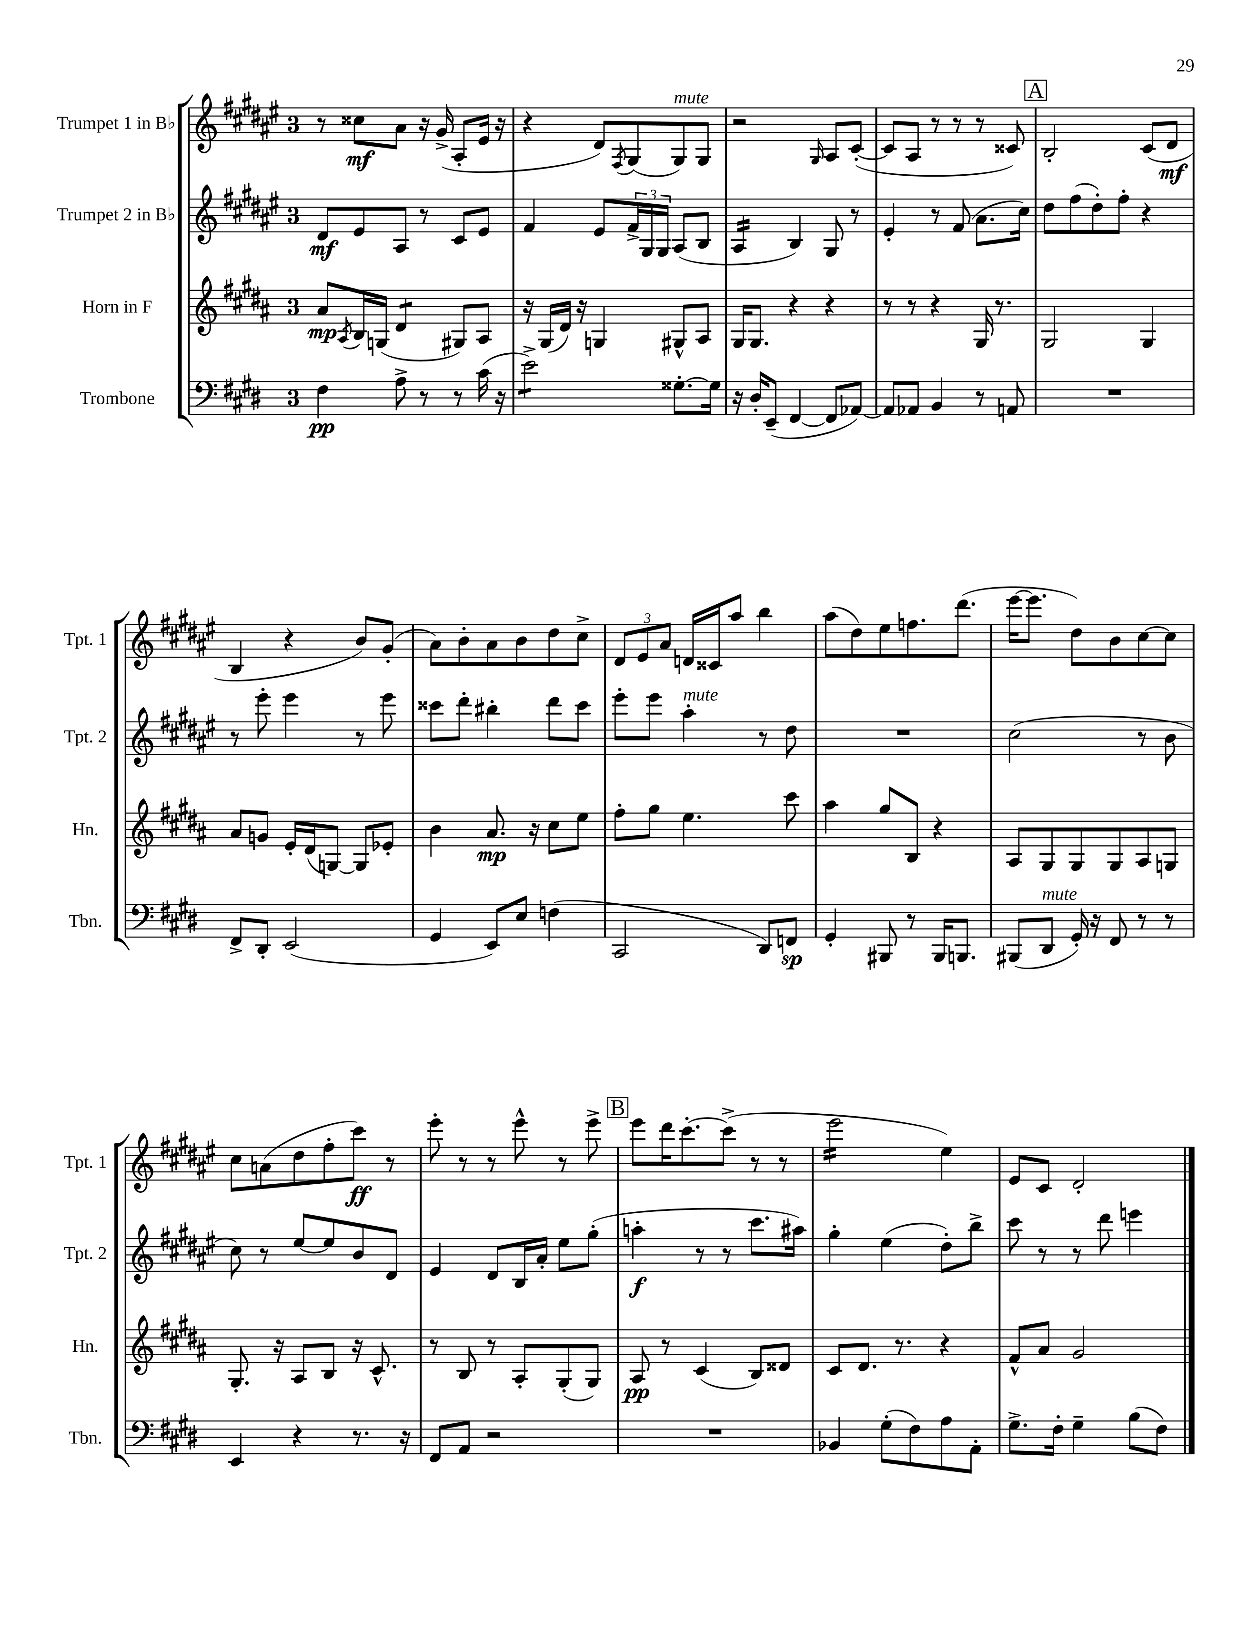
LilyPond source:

<<
\new StaffGroup <<
\new Staff = "s0" \with { instrumentName = "Trumpet 1 in Bb" shortInstrumentName = "Tpt. 1" } {
    \clef treble \key fis \major \once \override Staff.TimeSignature.style = #'single-digit \time 3/4
    r8 cisis''8\mf ais'8 r16 gis'16->( ais8-. eis'16 r16 |
    r4 dis'8) \acciaccatura { fis8 } gis8( gis8^\markup { \italic "mute" }) gis8 |
    r2 \grace { gis16 } ais8 cis'8~-.( |
    cis'8 ais8 r8 r8 r8 cisis'8) |
    \mark \markup { \box "A" } b2-. cis'8( dis'8\mf |
    b4 r4 b'8) gis'8-.( |
    ais'8) b'8-. ais'8 b'8 dis''8 cis''8-> |
    \tuplet 3/2 { dis'8 eis'8 ais'8 } d'16 cisis'16 ais''8 b''4 |
    ais''8( dis''8) eis''8 f''8. dis'''8.( |
    eis'''16~ eis'''8. dis''8) b'8 cis''8~ cis''8 |
    cis''8 a'8( dis''8 fis''8-. cis'''8\ff) r8 |
    eis'''8-. r8 r8 eis'''8-^ r8 eis'''8-> |
    \mark \markup { \box "B" } eis'''8 dis'''16 cis'''8.~-. cis'''8->( r8 r8 |
    eis'''2:16 eis''4) |
    eis'8 cis'8 dis'2-. \bar "|." |
}
\new Staff = "s1" \with { instrumentName = "Trumpet 2 in Bb" shortInstrumentName = "Tpt. 2" } {
    \clef treble \key fis \major \once \override Staff.TimeSignature.style = #'single-digit \time 3/4
    dis'8\mf eis'8 ais8 r8 cis'8 eis'8 |
    fis'4 eis'8 \tuplet 3/2 { fis'16-> gis16 gis16 } ais8( b8 |
    ais4:16 b4) gis8 r8 |
    eis'4-. r8 fis'8( ais'8. cis''16) |
    \mark \markup { \box "A" } dis''8 fis''8( dis''8-.) fis''8-. r4 |
    r8 eis'''8-. eis'''4 r8 eis'''8 |
    cisis'''8 dis'''8-. bis''4-. dis'''8 cisis'''8 |
    eis'''8-. eis'''8 ais''4-.^\markup { \italic "mute" } r8 dis''8 |
    R2. |
    cis''2( r8 b'8 |
    cis''8) r8 eis''8~ eis''8 b'8 dis'8 |
    eis'4 dis'8 b16 ais'16-. eis''8 gis''8-.( |
    \mark \markup { \box "B" } a''4-.\f r8 r8 cis'''8. ais''16) |
    gis''4-. eis''4( dis''8-.) b''8-> |
    cis'''8 r8 r8 dis'''8 e'''4 \bar "|." |
}
\new Staff = "s2" \with { instrumentName = "Horn in F" shortInstrumentName = "Hn." } {
    \clef treble \key b \major \once \override Staff.TimeSignature.style = #'single-digit \time 3/4
    ais'8\mp \acciaccatura { ais8 } b16 g16( dis'4:8 gis8) ais8 |
    r16 gis16( dis'16) r16 g4 gis8-^ ais8 |
    gis16 gis8. r4 r4 |
    r8 r8 r4 gis16 r8. |
    \mark \markup { \box "A" } gis2 gis4 |
    ais'8 g'8 e'16-. dis'16( g8~) g8 ees'8-. |
    b'4 ais'8.\mp r16 cis''8 e''8 |
    fis''8-. gis''8 e''4. cis'''8 |
    ais''4 gis''8 b8 r4 |
    ais8 gis8 gis8 gis8 ais8 g8 |
    gis8.-. r16 ais8 b8 r16 cis'8.-^ |
    r8 b8 r8 ais8-. gis8-.( gis8) |
    \mark \markup { \box "B" } ais8\pp r8 cis'4( b8) disis'8 |
    cis'8 dis'8. r8. r4 |
    fis'8-^ ais'8 gis'2 \bar "|." |
}
\new Staff = "s3" \with { instrumentName = "Trombone" shortInstrumentName = "Tbn." } {
    \clef bass \key e \major \once \override Staff.TimeSignature.style = #'single-digit \time 3/4
    fis4\pp a8-> r8 r8 cis'16( r16 |
    e'2:8->) gisis8.~-. gisis16 |
    r16 dis16-. e,8--( fis,4~ fis,8 aes,8~) |
    aes,8 aes,8 b,4 r8 a,8 |
    \mark \markup { \box "A" } R2. |
    fis,8-> dis,8-. e,2( |
    gis,4 e,8) e8 f4( |
    cis,2 dis,8) f,8\sp |
    gis,4-. bis,,8 r8 bis,,16 b,,8. |
    bis,,8( dis,8^\markup { \italic "mute" } gis,16-.) r16 fis,8 r8 r8 |
    e,4 r4 r8. r16 |
    fis,8 a,8 r2 |
    \mark \markup { \box "B" } R2. |
    bes,4 gis8-.( fis8) a8 a,8-. |
    gis8.-> fis16-. gis4-- b8( fis8) \bar "|." |
}
>>
>>
\layout { \context { \Score \remove "Bar_number_engraver" } }
